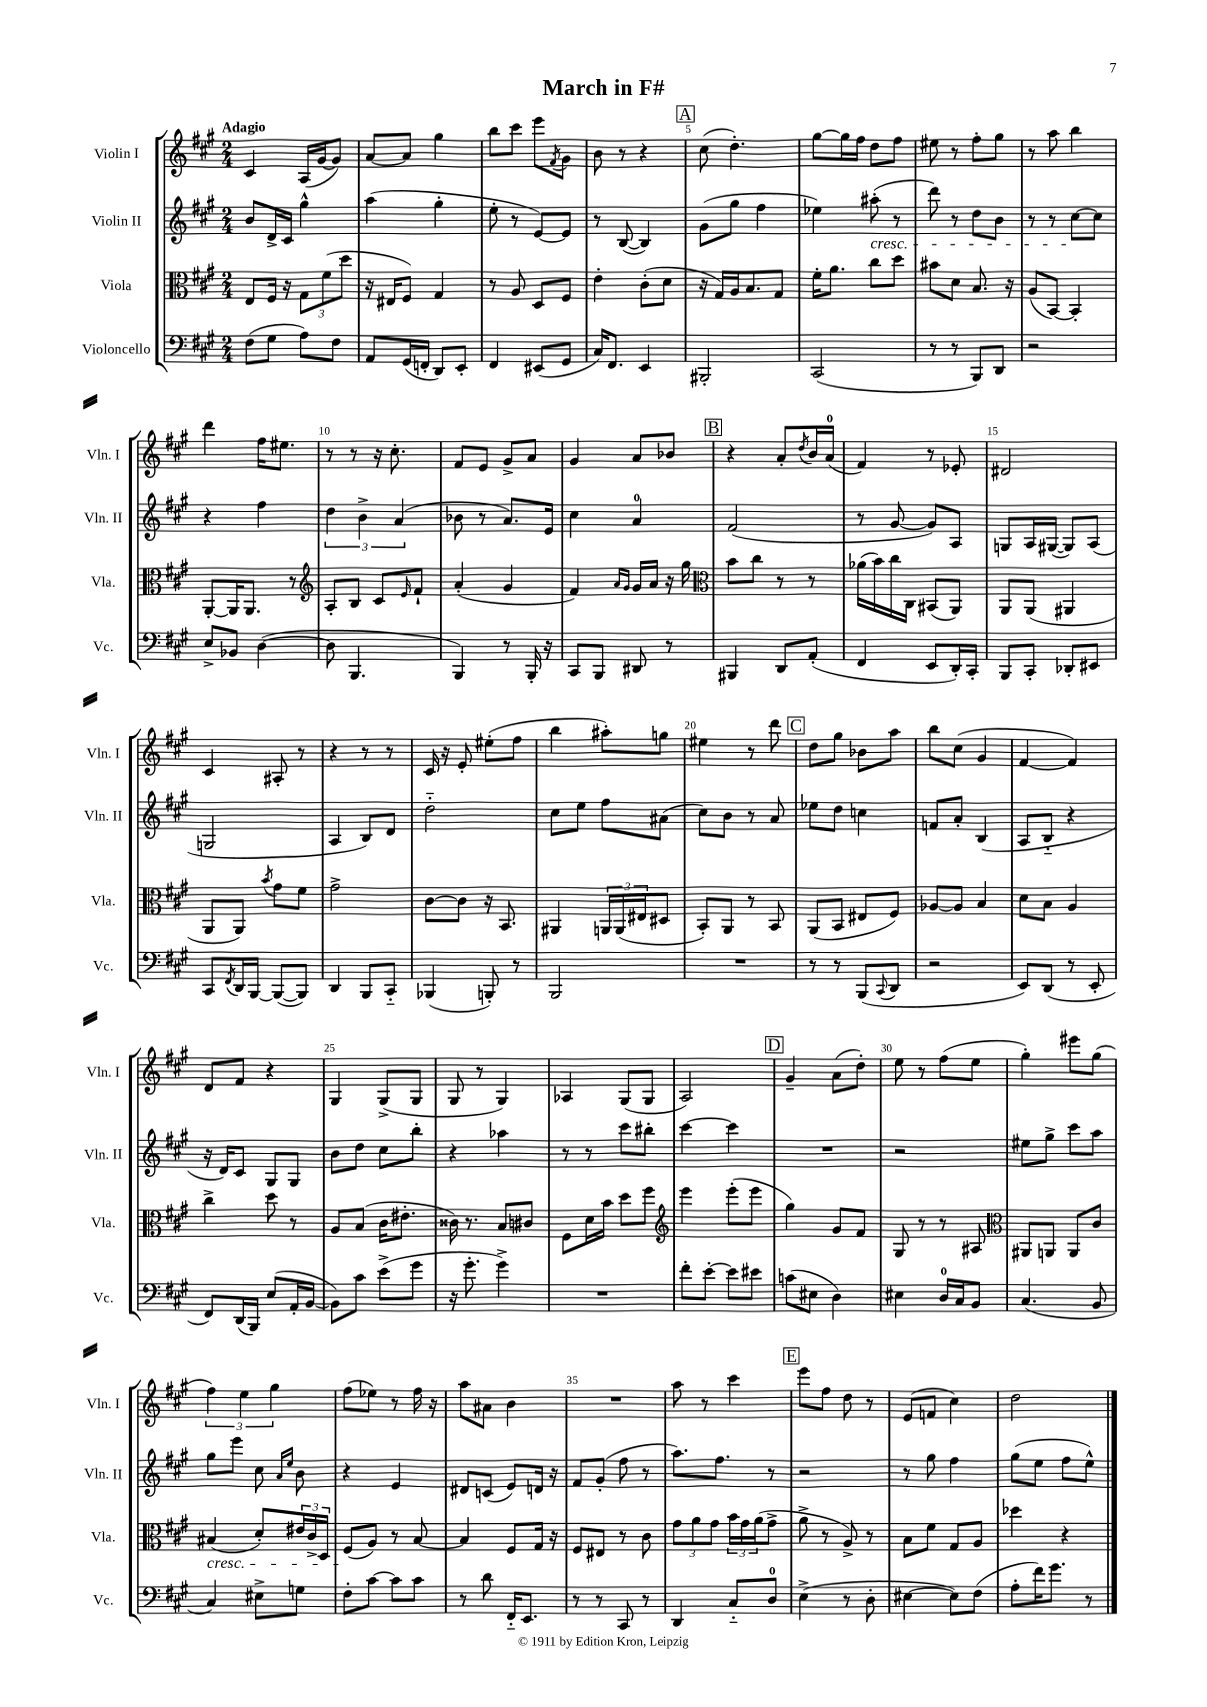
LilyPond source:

\header { title = "March in F#" }
<<
\new StaffGroup <<
\new Staff = "s0" \with { instrumentName = "Violin I" shortInstrumentName = "Vln. I" } {
    \clef treble \key a \major \numericTimeSignature \time 2/4 \tempo "Adagio"
    cis'4 a16( gis'16~ gis'8) |
    a'8~ a'8 gis''4 |
    b''8 cis'''8 e'''8 \acciaccatura { fis'8 } gis'8 |
    b'8 r8 r4 |
    \mark \markup { \box "A" } cis''8( d''4.-.) |
    gis''8~ gis''16 fis''16 d''8 fis''8 |
    eis''8 r8 fis''8-. gis''8 |
    r8 a''8 b''4 |
    d'''4 fis''16 eis''8. |
    r8 r8 r16 cis''8.-. |
    fis'8 e'8 gis'8-> a'8 |
    gis'4 a'8 bes'8 |
    \mark \markup { \box "B" } r4 a'8-. \acciaccatura { d''8 } b'16 a'16-0( |
    fis'4) r8 ees'8-. |
    dis'2 |
    cis'4 ais8-. r8 |
    r4 r8 r8 |
    cis'16 r16 e'8-. eis''8-.( fis''8 |
    b''4 ais''8-.) g''8 |
    eis''4 r8 d'''8 |
    \mark \markup { \box "C" } d''8 gis''8 bes'8 a''8 |
    b''8 cis''8( gis'4 |
    fis'4~ fis'4) |
    d'8 fis'8 r4 |
    gis4 gis8->( gis8 |
    gis8 r8 gis4) |
    aes4 gis8( gis8 |
    a2) |
    \mark \markup { \box "D" } gis'4-- a'8( d''8-.) |
    e''8 r8 fis''8( e''8 |
    gis''4-.) eis'''8 gis''8( |
    \tuplet 3/2 { fis''4) e''4 gis''4 } |
    fis''8( ees''8) r8 fis''16 r16 |
    a''8 ais'8 b'4 |
    R2 |
    a''8 r8 cis'''4 |
    \mark \markup { \box "E" } e'''8 fis''8 d''8 r8 |
    e'8( f'8 cis''4) |
    d''2 \bar "|." |
}
\new Staff = "s1" \with { instrumentName = "Violin II" shortInstrumentName = "Vln. II" } {
    \clef treble \key a \major \numericTimeSignature \time 2/4
    b'8 d'16-> cis'16 gis''4-^ |
    a''4( gis''4-. |
    e''8-. r8 e'8~) e'8 |
    r8 b8~( b4) |
    \mark \markup { \box "A" } gis'8( gis''8 fis''4 |
    ees''4) ais''8-.\cresc( r8 |
    d'''8) r8 d''8 b'8 |
    r8 r8 cis''8~\! cis''8 |
    r4 fis''4 |
    \tuplet 3/2 { d''4 b'4-> a'4( } |
    bes'8 r8 a'8.) e'16 |
    cis''4 a'4-0 |
    \mark \markup { \box "B" } fis'2( |
    r8 gis'8~ gis'8) a8 |
    g8 a16 gis16~( gis8) a8( |
    g2 |
    a4 b8) d'8 |
    d''2-_ |
    cis''8 e''8 fis''8 ais'8( |
    cis''8) b'8 r8 a'8 |
    \mark \markup { \box "C" } ees''8 d''8 c''4 |
    f'8 a'8-. b4( |
    a8 b8-_ r4 |
    r16 d'16) cis'8 gis8 gis8 |
    b'8 d''8 cis''8 b''8-. |
    r4 aes''4 |
    r8 r8 cis'''8 bis''8-. |
    cis'''4~ cis'''4 |
    \mark \markup { \box "D" } R2 |
    r2 |
    eis''8 gis''8-> cis'''8 a''8 |
    gis''8 e'''8 cis''8 \grace { a'16 e''16 } b'8 |
    r4 e'4 |
    dis'8 c'8( e'8) d'16 r16 |
    fis'8 gis'8-.( fis''8 r8 |
    a''8.) fis''8. r8 |
    \mark \markup { \box "E" } r2 |
    r8 gis''8 fis''4 |
    gis''8( e''8 fis''8 e''8-^) \bar "|." |
}
\new Staff = "s2" \with { instrumentName = "Viola" shortInstrumentName = "Vla." } {
    \clef alto \key a \major \numericTimeSignature \time 2/4
    e8 fis16 r16 \tuplet 3/2 { gis8 fis'8( d''8 } |
    r16 eis16 fis8) gis4 |
    r8 a8 d8 fis8 |
    e'4-. cis'8-.( d'8 |
    \mark \markup { \box "A" } r16 gis16) a16 b8. gis8 |
    fis'16-. a'8. cis''8 d''8 |
    bis'8 d'8 b8. r16 |
    a8( b,8~) b,4-. |
    a,8~-. a,16 a,8. r8 |
    \clef treble a8-. b8 cis'8 \grace { e'16 } fis'8-! |
    a'4-.( gis'4 |
    fis'4) \grace { a'16 gis'16 } gis'16 a'16 r16 gis''16 |
    \mark \markup { \box "B" } \clef alto b'8 cis''8 r8 r8 |
    aes'16( b'16) cis''16 cis16 bis,8( a,8) |
    a,8 a,8( ais,4 |
    a,8 a,8) \acciaccatura { b'8 } gis'8 fis'8 |
    gis'2-> |
    cis'8~ cis'8 r16 b,8. |
    ais,4 \tuplet 3/2 { a,16 a,16( eis16 } dis8 |
    b,8-.) a,8 r8 b,8 |
    \mark \markup { \box "C" } a,8( b,8 eis8 fis8) |
    aes8~ aes8 b4 |
    d'8 b8 a4 |
    cis''4-> d''8 r8 |
    a8 b8( cis'16 eis'8.-. |
    cisis'16) r8. b8 cis'8 |
    fis8 d'16 b'16 d''8 fis''8 |
    \clef treble e'''4 e'''8-.( e'''8 |
    \mark \markup { \box "D" } gis''4) gis'8 fis'8 |
    gis8 r8 r8 ais8 |
    \clef alto ais,8 a,8 a,8 cis'8 |
    bis4\cresc( d'8-.) \tuplet 3/2 { eis'16 cis'16-> d16 } |
    fis8\!( a8) r8 b8~ |
    b4 fis8 gis16 r16 |
    fis8 eis8 r8 cis'8 |
    \tuplet 3/2 { gis'8 a'8 gis'8 } \tuplet 3/2 { b'16 gis'16 a'16( } gis'8-> |
    \mark \markup { \box "E" } a'8-> r8 a8->) r8 |
    b8 fis'8 gis8 a8 |
    des''4 r4 \bar "|." |
}
\new Staff = "s3" \with { instrumentName = "Violoncello" shortInstrumentName = "Vc." } {
    \clef bass \key a \major \numericTimeSignature \time 2/4
    fis8( gis8 a8) fis8 |
    a,8 gis,16( f,16-. d,8) e,8-. |
    fis,4 eis,8( gis,8 |
    cis16) fis,8. e,4 |
    \mark \markup { \box "A" } bis,,2-. |
    cis,2( |
    r8 r8 b,,8) d,8 |
    r2 |
    e8-> bes,8 d4~( |
    d8 b,,4. |
    b,,4) r8 b,,16-. r16 |
    cis,8 b,,8 dis,8 r8 |
    \mark \markup { \box "B" } bis,,4 d,8 a,8-.( |
    fis,4 e,8 d,16-.) cis,16-. |
    b,,8 cis,8-. des,8-. eis,8 |
    cis,8 \acciaccatura { fis,8 } d,16 b,,16~ b,,8~( b,,8) |
    d,4 b,,8 cis,8-_ |
    bes,,4( b,,8-.) r8 |
    b,,2 |
    R2 |
    \mark \markup { \box "C" } r8 r8 b,,8( \appoggiatura { cis,8 } d,8 |
    r2 |
    e,8) d,8( r8 e,8-. |
    fis,8) d,16( b,,16) e8( a,16-. b,16~ |
    b,8) cis'8 e'8->( gis'8 |
    r16 gis'8.-. gis'4->) |
    R2 |
    fis'8-. e'8~-. e'8 eis'8 |
    \mark \markup { \box "D" } c'8( eis8 d4) |
    eis4 d16-0 cis16 b,8 |
    cis4.( b,8 |
    cis4) eis8-> g8 |
    fis8-. cis'8~ cis'8 cis'8 |
    r8 d'8 fis,16-_ e,8. |
    r8 r8 cis,8 r8 |
    d,4 cis8-_ d8-0 |
    \mark \markup { \box "E" } e4->( r8 d8-. |
    eis4~ eis8) fis8( |
    a8-. fis'16) gis'8. r8 \bar "|." |
}
>>
>>
\layout { \context { \Score \override BarNumber.break-visibility = ##(#f #t #t) barNumberVisibility = #(every-nth-bar-number-visible 5) } }
